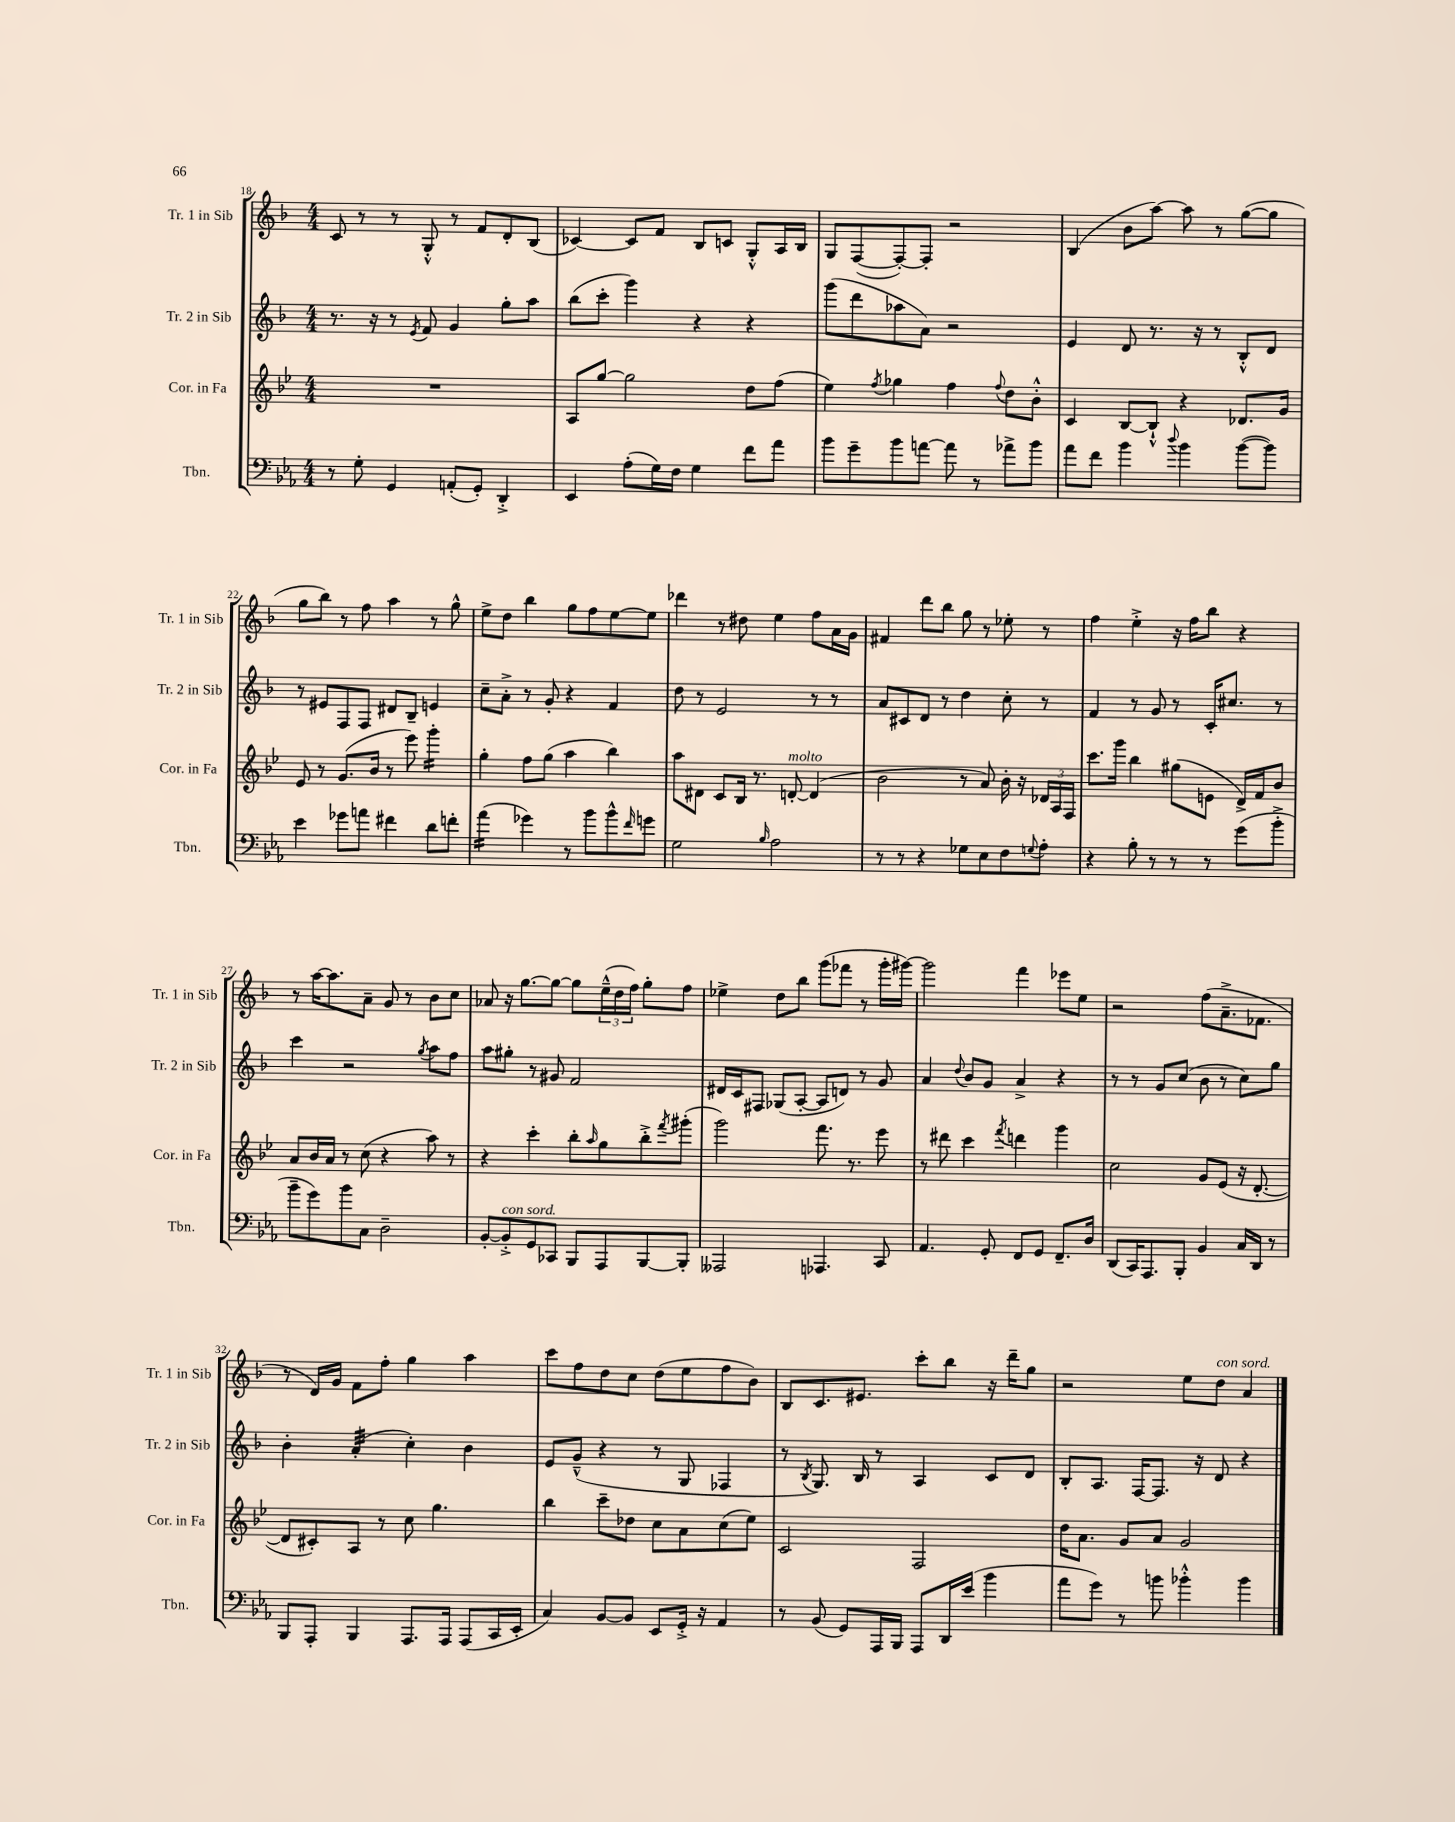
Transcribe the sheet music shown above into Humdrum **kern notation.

**kern	**kern	**kern	**kern
*staff4	*staff3	*staff2	*staff1
*clefF4	*clefG2	*clefG2	*clefG2
*k[b-e-a-]	*k[b-e-]	*k[b-]	*k[b-]
*M4/4	*M4/4	*M4/4	*M4/4
8r	1r	8.r	8c
8G'	.	.	8r
.	.	16r	.
4GG	.	8r	8r
.	.	8qe	.
.	.	8f	8G'^^
(8AA'	.	4g	8r
8GG')	.	.	8f
4DD'^	.	8gg'	8d'
.	.	8aa	(8B-
=	=	=	=
4EE-	8A	(8bb-	[4c-)
.	[8gg	8ccc'	.
(8A-'	2gg]	4ggg)	8c-]
16G)	.	.	8f
16F	.	.	.
4G	.	4r	8B-
.	.	.	8c
8f	8dd	4r	8G'^^
8a-	(8ff	.	16A
.	.	.	16B-
=	=	=	=
8b-	4ee-)	(8ggg	8G
8g~	.	8ddd	([8F
.	8qff	.	.
8b-	4gg-	8aa-	8F'_)
[8a	.	8a)	8F']
8a]	4ff	2r	2r
8r	.	.	.
.	8qqff	.	.
8a-^	8dd	.	.
8b-	8b-'^^	.	.
=	=	=	=
8a-	4c	4e	(4B-
8f	.	.	.
4b-	[8B-	8d	8b-
.	8B-`^^]	8.r	[8aa)
8qqdd	.	.	.
4b-	4r	.	8aa]
.	.	16r	.
.	.	8r	8r
([8b-	8.d-	8B-'^^	([8gg
8b-])	.	8d	8gg]
.	16g	.	.
=	=	=	=
4e-	8e-	8r	8gg
.	8r	8e#	8bb-)
8g-	(8.g	8F	8r
8a	.	8F	8ff
.	16b-	.	.
4f#	8r	8d#	4aa
.	8eee-)	8B-~	.
8d	4ggg'	4e	8r
8f'	.	.	8gg^^
=	=	=	=
(4a-	4gg'	8cc~	8ee^
.	.	8a'^	8dd
4g-)	8ff	8r	4bb-
.	(8gg	8g'	.
8r	4aa	4r	8gg
8b-	.	.	8ff
8b-^^	4bb-)	4f	[8ee
16qqf	.	.	.
8g	.	.	8ee]
=	=	=	=
2G	8aa	8dd	4ddd-
.	8d#	8r	.
.	8c	2e	8r
.	16B-	.	8dd#
.	8.r	.	.
16qqB-	.	.	.
2A-	.	.	4ee
.	[8d'	.	.
.	(4d]	8r	8ff
.	.	8r	16a
.	.	.	16g
=	=	=	=
8r	2b-	8a	4f#
8r	.	8c#	.
4r	.	8d	8ddd
.	.	8r	8bb-
8G-	8r	4dd	8gg
8E-	8a)	.	8r
8F	16b-'	8cc'	8ee-'
.	16r	.	.
8qqG	.	.	.
8A-'	24d-	8r	8r
.	24A	.	.
.	24F	.	.
=	=	=	=
4r	8.ccc	4f	4ff
.	16ggg	.	.
8B-'	4bb-	8r	4ee'^
8r	.	8g	.
8r	(8gg#	8r	16r
.	.	.	16ff
8r	8e	16c'	8bb-
.	.	8.cc#	.
(8g	16d^)	.	4r
.	16f	.	.
8b-'^	8b-	8r	.
=	=	=	=
8b-~	8a	4ccc	8r
8g)	16b-	.	[16aa
.	16a	.	8.aa]
8b-	8r	2r	.
8C	(8cc	.	8a~
2D~	4r	.	8g
.	.	.	8r
.	.	8qgg	.
.	8aa)	8aa	8b-
.	8r	8ff	8cc
=	=	=	=
[8BB-'	4r	8aa	8a-
8BB-'^]	.	8gg#'	16r
.	.	.	[8.gg
8GG	4ccc'	8r	.
8CC-	.	8g#	8gg_
8BBB-	8bb-'	2f	8gg]
.	16qqaa	.	.
8AAA-	8gg	.	(24ee~^^
.	.	.	24dd
.	.	.	24ff)
[8BBB-	8bb-'^	.	8gg'
.	8qfff	.	.
8BBB-']	(8ggg#'	.	8ff
=	=	=	=
2AAA--	2ggg)	16d#	4ee-^
.	.	16c	.
.	.	8F#	.
.	.	(8G-	8dd
.	.	[8A'	8bb-
4.AAA-	8.fff	8A]	(8ggg
.	.	8d)	8fff-
.	8.r	.	.
.	.	8r	8r
8CC	8eee-	8g	16ggg'
.	.	.	[16ggg#)
=	=	=	=
4.AA-	8r	4a	2ggg#]
.	8ddd#	.	.
.	.	8qqdd	.
.	4ccc	8b-	.
8GG'	.	8g	.
.	8qfff	.	.
8FF	4ddd	4a^	4fff
8GG	.	.	.
8.FF~	4ggg	4r	8eee-
.	.	.	8ee
16D	.	.	.
=	=	=	=
(8DD	2cc	8r	2r
16CC)	.	8r	.
8.AAA-	.	.	.
.	.	8g	.
8BBB-'	.	(8cc	.
4BB-	8g	8b-	(8ff
.	(8e-	8r	8.a~^
16C	16r	8cc)	.
16DD	[8.d'	.	8.f-
8r	.	8gg	.
=	=	=	=
8BBB-	8d]	4b-'	8r
8AAA-'	8c#')	.	16d)
.	.	.	16g
4BBB-	8A	(4a'	8f
.	8r	.	8ff'
8.AAA-	8cc	4cc')	4gg
.	4.gg	.	.
16AAA-	.	.	.
(8AAA-	.	4b-	4aa
16CC	.	.	.
16EE-'	.	.	.
=	=	=	=
4C)	4bb-	8e	8ccc
.	.	(8g~^^	8ff
[8BB-	8ccc~	4r	8dd
8BB-]	8dd-	.	8cc
8EE-	8cc	8r	(8dd
16GG'^	8a	8G	8ee
16r	.	.	.
4AA-	(8cc	4F-	8ff
.	8ee-)	.	8b-)
=	=	=	=
8r	2c	8r	8B-
.	.	8qB-	.
(8BB-	.	8.G)	8.c
8GG)	.	.	.
.	.	16B-	8.e#
16AAA-	.	8r	.
16BBB-	.	.	.
8AAA-	2F	4A	8ccc'
16DD	.	.	8bb-
(16e-	.	.	.
4b-	.	8c	16r
.	.	.	16ddd~
.	.	8d	8gg
=	=	=	=
8a-	16dd	8B-'	2r
.	8.a	.	.
8g)	.	8.A	.
8r	8g	.	.
.	.	[16F	.
8b	8a	8.F]	.
4b-'^^	2g	.	8ee
.	.	16r	.
.	.	8d	8dd
4b-	.	4r	4a
==	==	==	==
*-	*-	*-	*-
